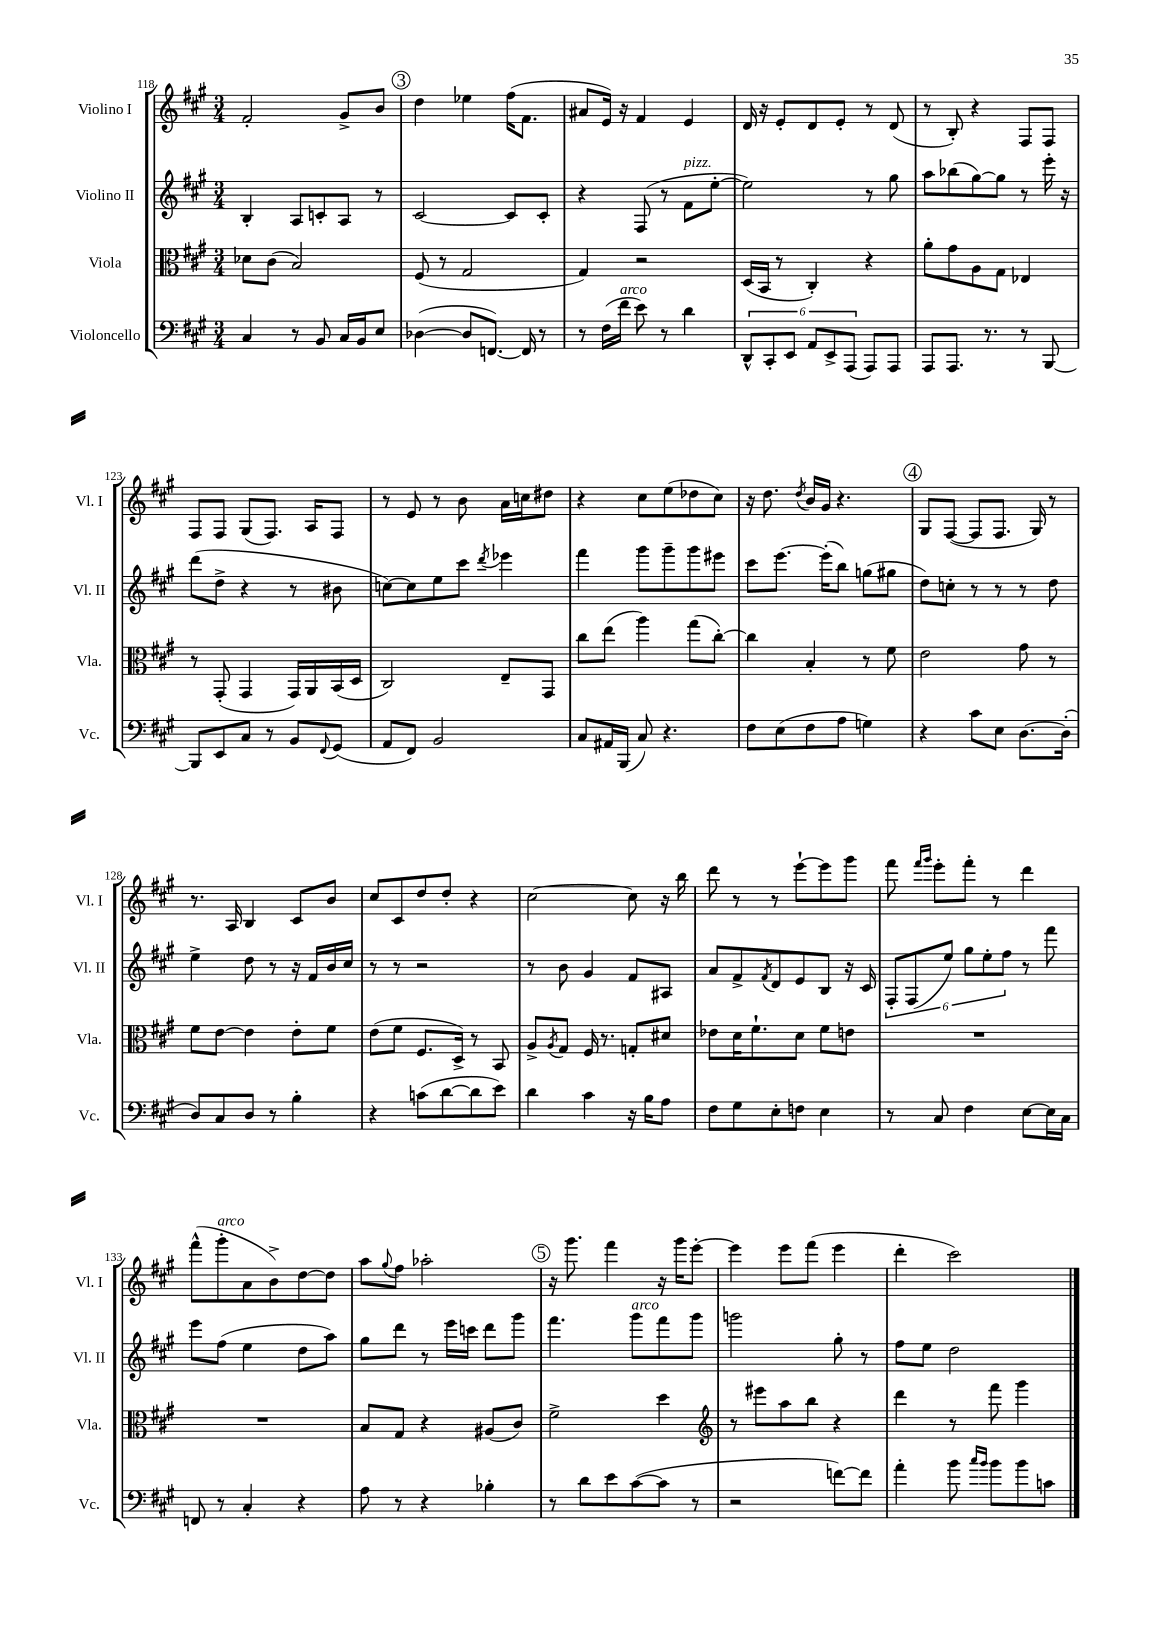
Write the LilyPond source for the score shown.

<<
\new StaffGroup <<
\new Staff = "s0" \with { instrumentName = "Violino I" shortInstrumentName = "Vl. I" } {
    \clef treble \key a \major \numericTimeSignature \time 3/4
    fis'2-. gis'8-> b'8 |
    \mark \markup { \circle "3" } d''4 ees''4 fis''16( fis'8. |
    ais'8 e'16) r16 fis'4 e'4 |
    d'16 r16 e'8-. d'8 e'8-. r8 d'8( |
    r8 b8-.) r4 fis8 fis8 |
    fis8 fis8 gis8( fis8.) a16 fis8 |
    r8 e'8 r8 b'8 a'16 c''16 dis''8 |
    r4 cis''8 e''8( des''8 cis''8) |
    r16 d''8. \acciaccatura { d''8 } b'16 gis'16 r4. |
    \mark \markup { \circle "4" } gis8 fis8~( fis8 fis8. gis16) r8 |
    r8. a16 b4 cis'8 b'8 |
    cis''8 cis'8 d''8 d''8-. r4 |
    cis''2~ cis''8 r16 b''16 |
    d'''8 r8 r8 e'''8~-! e'''8 gis'''8 |
    fis'''8 \grace { fis'''16 gis'''16 } e'''8-. fis'''8-. r8 d'''4 |
    fis'''8-^( gis'''8-.^\markup { \italic "arco" } a'8 b'8->) d''8~ d''8 |
    a''8 \appoggiatura { gis''8 } fis''8 aes''2-. |
    \mark \markup { \circle "5" } r16 gis'''8. fis'''4 r16 gis'''16 e'''8~-. |
    e'''4 e'''8 fis'''8( e'''4 |
    d'''4-. cis'''2) \bar "|." |
}
\new Staff = "s1" \with { instrumentName = "Violino II" shortInstrumentName = "Vl. II" } {
    \clef treble \key a \major \numericTimeSignature \time 3/4
    b4-. a8 c'8-. a8 r8 |
    \mark \markup { \circle "3" } cis'2~ cis'8 cis'8-. |
    r4 fis8( r8 fis'8^\markup { \italic "pizz." } e''8~-. |
    e''2) r8 gis''8 |
    a''8 bes''8( gis''8~) gis''8 r8 e'''16-. r16 |
    d'''8( d''8-> r4 r8 bis'8 |
    c''8~) c''8 e''8 cis'''8 \acciaccatura { d'''8 } ees'''4 |
    fis'''4 gis'''8 gis'''8-- gis'''8 eis'''8 |
    cis'''8 e'''8.~ e'''16-.( b''8) g''8( gis''8 |
    \mark \markup { \circle "4" } d''8) c''8-. r8 r8 r8 d''8 |
    e''4-> d''8 r8 r16 fis'16 b'16 cis''16 |
    r8 r8 r2 |
    r8 b'8 gis'4 fis'8 ais8 |
    a'8 fis'8-> \acciaccatura { fis'8 } d'8 e'8 b8 r16 cis'16 |
    \tuplet 6/4 { fis8-. fis8( e''8) gis''8 e''8-. fis''8 } r8 fis'''8 |
    e'''8 fis''8( e''4 d''8 a''8) |
    gis''8 d'''8 r8 e'''16 c'''16 d'''8 gis'''8 |
    \mark \markup { \circle "5" } fis'''4. gis'''8^\markup { \italic "arco" } fis'''8 gis'''8 |
    g'''2 gis''8-. r8 |
    fis''8 e''8 d''2 \bar "|." |
}
\new Staff = "s2" \with { instrumentName = "Viola" shortInstrumentName = "Vla." } {
    \clef alto \key a \major \numericTimeSignature \time 3/4
    des'8 cis'8( b2) |
    \mark \markup { \circle "3" } fis8( r8 gis2 |
    gis4) r2 |
    d16( b,16 r8 cis4-.) r4 |
    a'8-. gis'8 a8 gis8 ees4 |
    r8 gis,8-.( gis,4 gis,16) a,16 b,16( d16 |
    cis2) e8-- gis,8 |
    cis''8 e''8( a''4) gis''8( cis''8~-.) |
    cis''4 b4-. r8 fis'8 |
    \mark \markup { \circle "4" } e'2 gis'8 r8 |
    fis'8 e'8~ e'4 e'8-. fis'8 |
    e'8( fis'8 fis8. d16->) r8 b,8 |
    a8-> \acciaccatura { a8 } gis8 fis16 r8. g8-. dis'8 |
    ees'8 d'16 fis'8.-! d'8 fis'8 e'8 |
    R2. |
    R2. |
    b8 gis8 r4 ais8( cis'8) |
    \mark \markup { \circle "5" } fis'2-> d''4 |
    \clef treble r8 eis'''8 a''8 b''8 r4 |
    d'''4 r8 fis'''8 gis'''4 \bar "|." |
}
\new Staff = "s3" \with { instrumentName = "Violoncello" shortInstrumentName = "Vc." } {
    \clef bass \key a \major \numericTimeSignature \time 3/4
    cis4 r8 b,8 cis16 b,16 e8 |
    \mark \markup { \circle "3" } des4~( des8 f,8.~) f,16 r8 |
    r8 fis16( fis'16^\markup { \italic "arco" } e'8) r8 d'4 |
    \tuplet 6/4 { d,8-^ cis,8-. e,8 a,8 e,8-> a,,8( } a,,8) a,,8 |
    a,,8 a,,8. r8. r8 b,,8~ |
    b,,8 e,8 cis8 r8 b,8 \appoggiatura { fis,8 } gis,8( |
    a,8 fis,8) b,2 |
    cis8 ais,16 b,,16( cis8) r4. |
    fis8 e8( fis8 a8 g4) |
    \mark \markup { \circle "4" } r4 cis'8 e8 d8.~ d16-.( |
    d8) cis8 d8 r8 b4-. |
    r4 c'8( d'8~ d'8 e'8) |
    d'4 cis'4 r16 b16 a8 |
    fis8 gis8 e8-. f8 e4 |
    r8 cis8 fis4 e8~ e16 cis16 |
    f,8 r8 cis4-. r4 |
    a8 r8 r4 bes4-. |
    \mark \markup { \circle "5" } r8 d'8 e'8 cis'8~( cis'8 r8 |
    r2 f'8~) f'8 |
    a'4-. b'8 \grace { cis''16 b'16 } b'8 b'8 c'8 \bar "|." |
}
>>
>>
\layout { \context { \Score currentBarNumber = #118 } }
